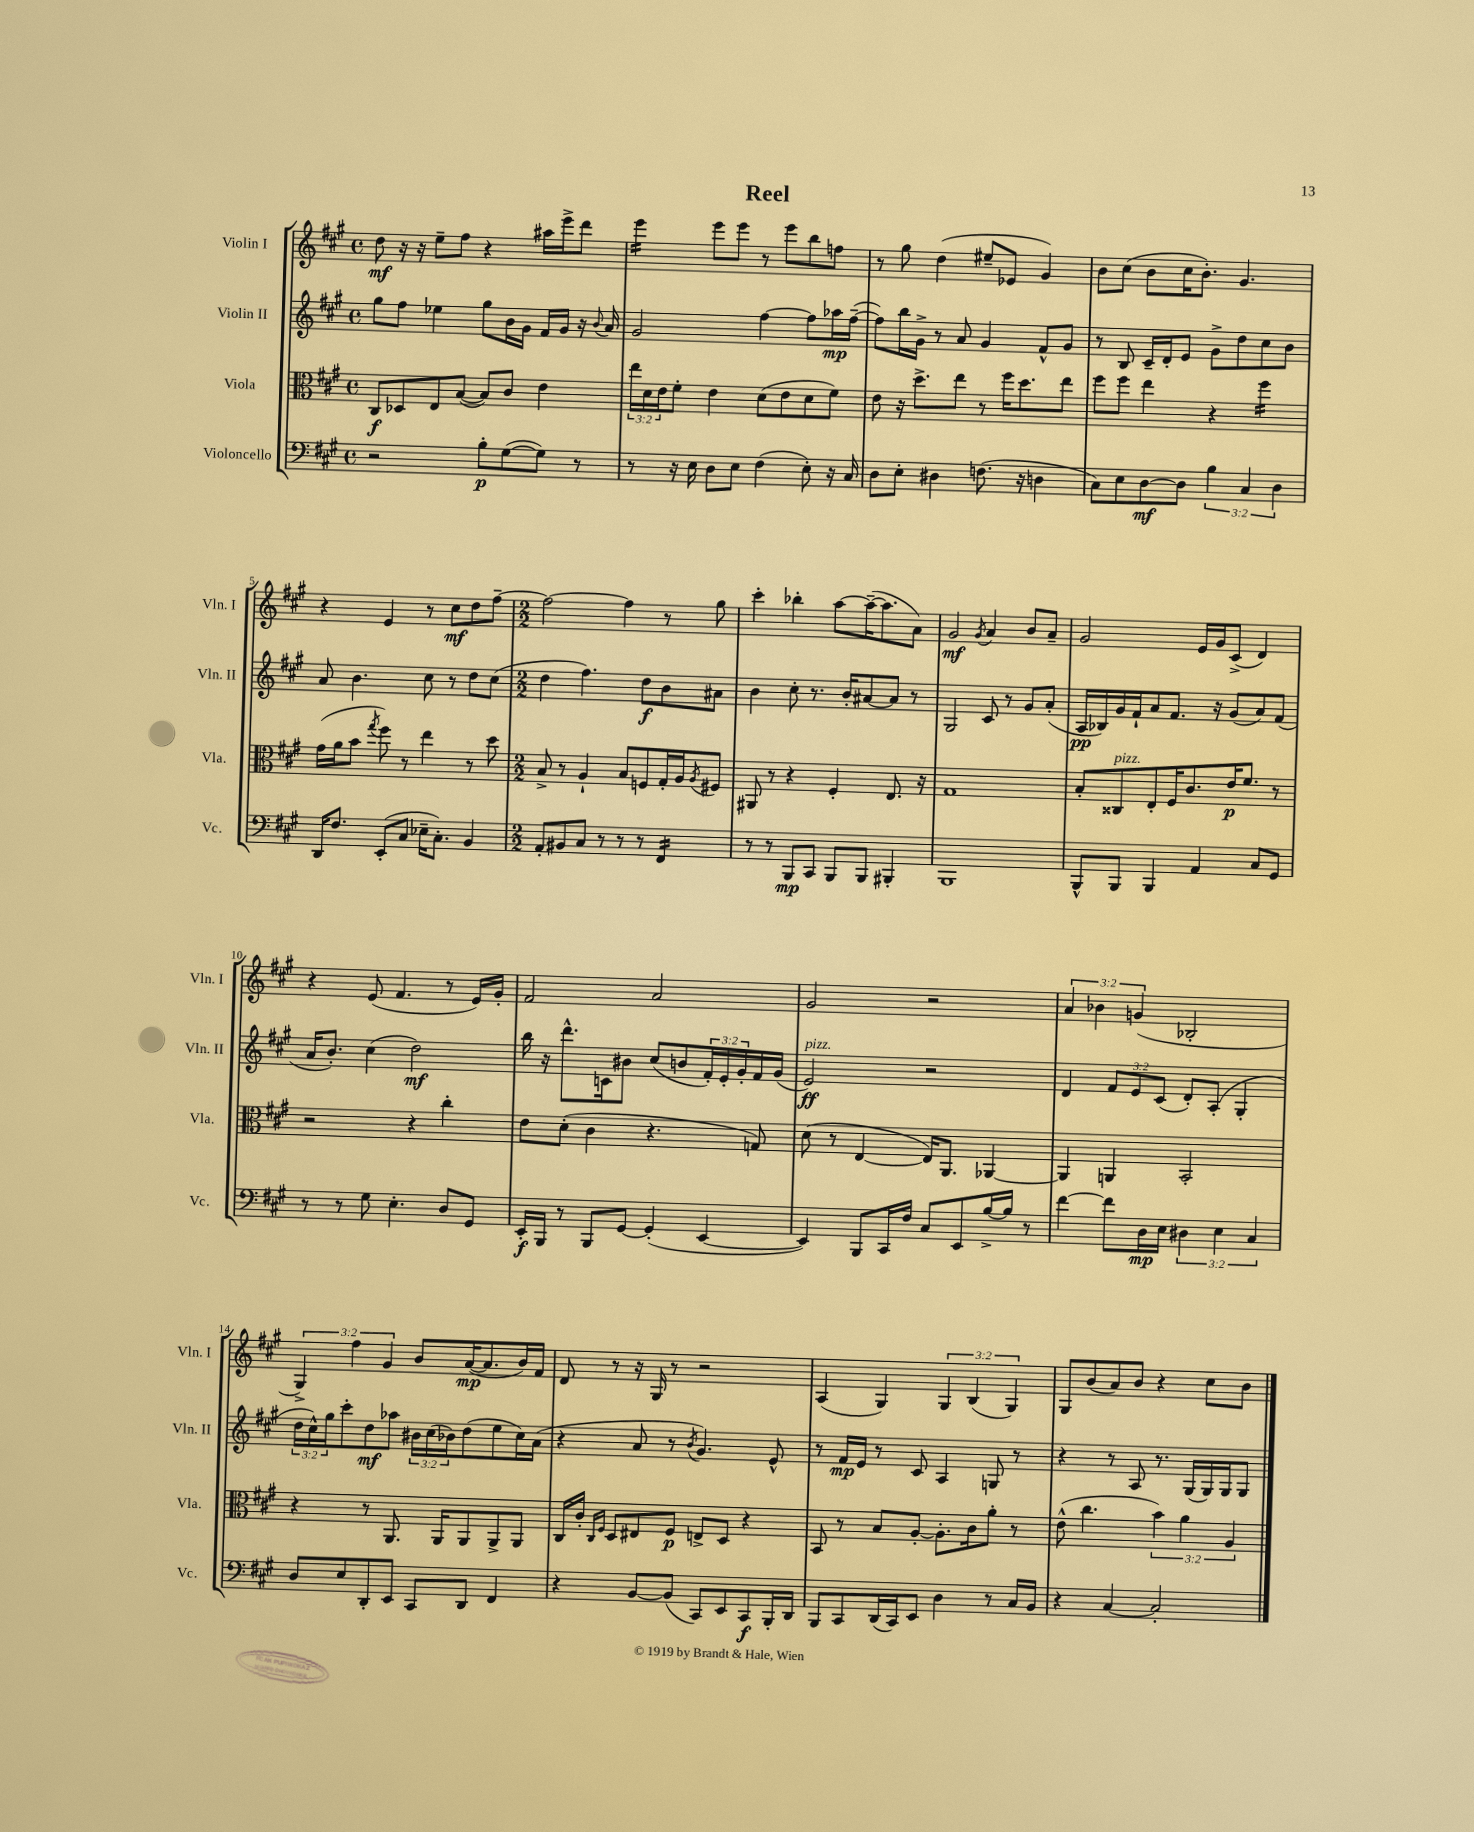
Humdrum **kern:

**kern	**dynam	**kern	**dynam	**kern	**dynam	**kern	**dynam
*part4	*part4	*part3	*part3	*part2	*part2	*part1	*part1
*staff4	*staff4	*staff3	*staff3	*staff2	*staff2	*staff1	*staff1
*I"Violoncello	*	*I"Viola	*	*I"Violin II	*	*I"Violin I	*
*I'Vc.	*	*I'Vla.	*	*I'Vln. II	*	*I'Vln. I	*
*clefF4	*	*clefC3	*	*clefG2	*	*clefG2	*
*k[f#c#g#]	*	*k[f#c#g#]	*	*k[f#c#g#]	*	*k[f#c#g#]	*
*M4/4	*	*M4/4	*	*M4/4	*	*M4/4	*
*met(c)	*	*met(c)	*	*met(c)	*	*met(c)	*
=1	=1	=1	=1	=1	=1	=1	=1
2r	.	8C#/L	f	8gg#\L	.	8dd\	mf
.	.	8D-X/	.	8ff#\J	.	16r	.
.	.	.	.	.	.	16r	.
.	.	8E/	.	4ee-X\	.	8ee~\L	.
.	.	([8B/J	.	.	.	8ff#\J	.
8B'\L	p	8B/L])	.	8gg#\L	.	4r	.
([8G#\	.	8c#/J	.	16b\L	.	.	.
.	.	.	.	16g#\JJ	.	.	.
8G#\J])	.	4e\	.	16f#/LL	.	16aa#X\LL	.
.	.	.	.	16g#/JJ	.	16eee^\J	.
8r	.	.	.	16r	.	8ddd\J	.
.	.	.	.	8qqb/	.	.	.
.	.	.	.	16a/	.	.	.
=2	=2	=2	=2	=2	=2	=2	=2
*	*	*	*	*	*	*tremolo	*
8r	.	24ee\LL	.	2g#/	.	16eee\LL	.
.	.	24d\	.	.	.	.	.
.	.	.	.	.	.	16eee\	.
.	.	24e\J	.	.	.	.	.
16r	.	8f#'\J	.	.	.	16eee\	.
16E\	.	.	.	.	.	16eee\JJ	.
*	*	*	*	*	*	*Xtremolo	*
8D\L	.	4e\	.	.	.	8eee\L	.
8E\J	.	.	.	.	.	8eee\J	.
(4F#\	.	(8d\L	.	[4ff#\	.	8r	.
.	.	8e\	.	.	.	8eee\L	.
8E'\)	.	8d\	.	8ff#\L]	.	8bb\	.
16r	.	8f#\J)	.	16aa-X\L	mp	8ffn\J	.
16C#/	.	.	.	([16ff#~\JJ	.	.	.
=3	=3	=3	=3	=3	=3	=3	=3
8D\L	.	8e\	.	8ff#\L])	.	8r	.
8E'\J	.	16r	.	16bb\L	.	8gg#\	.
.	.	8.dd^\L	.	16g#^\JJ	.	.	.
4D#X\	.	.	.	8r	.	(4dd\	.
.	.	8ee\J	.	8a/	.	.	.
(8.Fn\	.	8r	.	4g#/	.	8ee#X~/L	.
.	.	16ff#\KL	.	.	.	8e-X/J	.
16r	.	8.dd\	.	.	.	.	.
4Dn\	.	.	.	8f#^^/L	.	4g#/)	.
.	.	8ee\J	.	8g#/J	.	.	.
=4	=4	=4	=4	=4	=4	=4	=4
8C#\L)	.	8ff#\L	.	8r	.	8b\L	.
8E\	.	8ff#\J	.	8B/	.	(8cc#\J	.
[8D\	mf	4ee\	.	16c#~/LL	.	8b\L	.
.	.	.	.	16d'/J	.	.	.
8D\J]	.	.	.	8e/J	.	16cc#\K	.
.	.	.	.	.	.	8.b'\J)	.
6B\	.	4r	.	8g#^\L	.	.	.
.	.	.	.	8dd\	.	4.g#/	.
6C#/	.	.	.	.	.	.	.
*	*	*tremolo	*	*	*	*	*
.	.	16ff#\LL	.	8cc#\	.	.	.
.	.	16ff#\	.	.	.	.	.
6D\	.	.	.	.	.	.	.
.	.	16ff#\	.	8b\J	.	.	.
.	.	16ff#\JJ	.	.	.	.	.
*	*	*Xtremolo	*	*	*	*	*
!!LO:LB:g=z
=5	=5	=5	=5	=5	=5	=5	=5
16DD/KL	.	(16g#\LL	.	8a/	.	4r	.
8.F#/J	.	16a\J	.	.	.	.	.
.	.	8b\J	.	4.b\	.	.	.
.	.	8qgg#/	.	.	.	.	.
(8EE'/L	.	8ff#\)	.	.	.	4e/	.
8C#/J	.	8r	.	.	.	.	.
16E-X~\KL	.	4ee\	.	8cc#\	.	8r	.
8.C#'\J)	.	.	.	.	.	.	.
.	.	.	.	8r	.	8cc#\L	mf
4BB/	.	8r	.	8dd\L	.	8dd\	.
.	.	8dd\	.	(8cc#\J	.	[8ff#~\J	.
=6	=6	=6	=6	=6	=6	=6	=6
*M2/2	*	*M2/2	*	*M2/2	*	*M2/2	*
8AA'/L	.	8B^/	.	4dd\	.	2ff#\_	.
8BB#X/	.	8r	.	.	.	.	.
8C#/J	.	4A`/	.	4.ff#\)	.	.	.
8r	.	.	.	.	.	.	.
8r	.	8B/L	.	.	.	4ff#\]	.
8r	.	8Fn/	.	8dd\L	f	.	.
*tremolo	*	*	*	*	*	*	*
16FF#/LL	.	16G#'/L	.	8b\	.	8r	.
16FF#/	.	16A/J	.	.	.	.	.
.	.	8qA/	.	.	.	.	.
16FF#/	.	8F#X/J	.	8a#X\J	.	8gg#\	.
16FF#/JJ	.	.	.	.	.	.	.
*Xtremolo	*	*	*	*	*	*	*
=7	=7	=7	=7	=7	=7	=7	=7
8r	.	8AA#X/	.	4b\	.	4ccc#'\	.
8r	.	8r	.	.	.	.	.
8BBB/L	mp	4r	.	8cc#'\	.	4bb-X'\	.
8CC#/J	.	.	.	8.r	.	.	.
8BBB/L	.	4F#'/	.	.	.	[8aa\L	.
.	.	.	.	16b'/KL	.	.	.
8BBB/J	.	.	.	[8a#X/	.	(16aa~\K_	.
.	.	.	.	.	.	8.aa\]	.
4BBB#X'/	.	8.E/	.	8a#/J]	.	.	.
.	.	.	.	8r	.	8a\J)	.
.	.	16r	.	.	.	.	.
=8	=8	=8	=8	=8	=8	=8	=8
1BBB	.	1G#	.	2G#/	.	2g#/	mf
.	.	.	.	.	.	8qg#/	.
.	.	.	.	8c#/	.	4a/	.
.	.	.	.	8r	.	.	.
.	.	.	.	8g#/L	.	8b/L	.
.	.	.	.	(8a'/J	.	8a~/J	.
=9	=9	=9	=9	=9	=9	=9	=9
8BBB^^/L	.	8B'/L	.	16A/LL	pp	2g#/	.
.	.	.	.	16B-X/)	.	.	.
!	!	!LO:TX:a:i:t=pizz.	!	!	!	!	!
8BBB/J	.	8C##X/	.	16g#/	.	.	.
.	.	.	.	16f#`/J	.	.	.
4BBB/	.	8E'/	.	8a/	.	.	.
.	.	16F#/K	.	8.f#/J	.	.	.
.	.	8.c#/	.	.	.	.	.
4AA/	.	.	.	.	.	16e/LL	.
.	.	.	.	16r	.	16g#/J	.
.	.	16e/K	p	(8g#/L	.	(8c#^/J	.
.	.	8.f#/J	.	.	.	.	.
8C#/L	.	.	.	8a/)	.	4d/)	.
8GG#/J	.	8r	.	(8f#/J	.	.	.
!!LO:LB:g=z
=10	=10	=10	=10	=10	=10	=10	=10
8r	.	2r	.	16a/KL	.	4r	.
.	.	.	.	8.b'/J)	.	.	.
8r	.	.	.	.	.	.	.
8G#\	.	.	.	(4cc#\	.	(8e/	.
4.E'\	.	.	.	.	.	4.f#/	.
.	.	4r	.	2dd\)	mf	.	.
8D/L	.	4cc#'\	.	.	.	8r	.
8GG#/J	.	.	.	.	.	16e/LL)	.
.	.	.	.	.	.	16g#'/JJ	.
=11	=11	=11	=11	=11	=11	=11	=11
16EE'/LL	f	8e\L	.	16bb\	.	2f#/	.
16BBB/JJ	.	.	.	16r	.	.	.
8r	.	(8d'\J	.	8.ddd^^\L	.	.	.
8BBB/L	.	4c#\	.	.	.	.	.
.	.	.	.	16cn\k	.	.	.
[8GG#/J	.	.	.	8b#X\J	.	.	.
(4GG#'/]	.	4.r	.	(8cc#/L	.	2a/	.
.	.	.	.	8bn/	.	.	.
[4EE/	.	.	.	24f#'/L)	.	.	.
.	.	.	.	24e'/	.	.	.
.	.	.	.	24g#'/	.	.	.
.	.	8Gn/)	.	16f#/	.	.	.
.	.	.	.	(16g#/JJ	.	.	.
=12	=12	=12	=12	=12	=12	=12	=12
!	!	!	!	!LO:TX:a:i:t=pizz.	!	!	!
4EE/])	.	(8d\	.	2e/)	ff	2g#/	.
.	.	8r	.	.	.	.	.
8BBB/L	.	[4E/	.	.	.	.	.
16CC#/L	.	.	.	.	.	.	.
16F#/JJ	.	.	.	.	.	.	.
8C#/L	.	16E/KL])	.	2r	.	2r	.
.	.	8.AA/J	.	.	.	.	.
8EE/	.	.	.	.	.	.	.
[16B^/L	.	[4AA-X/	.	.	.	.	.
16B/JJ]	.	.	.	.	.	.	.
8r	.	.	.	.	.	.	.
=13	=13	=13	=13	=13	=13	=13	=13
[4f#\	.	4AA-/]	.	4d/	.	6a/	.
.	.	.	.	.	.	6b-X\	.
8f#\L]	.	4AAn/	.	12f#/L	.	.	.
.	.	.	.	12e/	.	(6gn/	.
16D\L	mp	.	.	.	.	.	.
.	.	.	.	(12c#/J	.	.	.
16E\JJ	.	.	.	.	.	.	.
6D#X\	.	2BB'/	.	8d'/L)	.	2B-X'/	.
.	.	.	.	(8A'/J	.	.	.
6E\	.	.	.	.	.	.	.
.	.	.	.	4G#'/	.	.	.
6C#/	.	.	.	.	.	.	.
!!LO:LB:g=z
=14	=14	=14	=14	=14	=14	=14	=14
8D/L	.	4r	.	24dd\LL	.	6G#^/)	.
.	.	.	.	24cc#^^\)	.	.	.
.	.	.	.	24gg#\J	.	.	.
8E/	.	.	.	8ccc#'\	.	.	.
.	.	.	.	.	.	6ff#\	.
8DD'/	.	8r	.	8dd\	mf	.	.
.	.	.	.	.	.	6g#/	.
8EE/J	.	8.AA/	.	8aa-X\J	.	.	.
8CC#/L	.	.	.	24b#X\LL	.	8b/L	.
.	.	.	.	(24cc#\	.	.	.
.	.	16AA/KL	.	.	.	.	.
.	.	.	.	24b-X\J)	.	.	.
8DD/J	.	8AA/	.	(8dd\	.	([16a/K	mp
.	.	.	.	.	.	8.a/]	.
4FF#/	.	8AA^/	.	8ee\	.	.	.
.	.	8AA/J	.	16cc#\L)	.	16b/L)	.
.	.	.	.	(16a\JJ	.	16f#/JJ	.
=15	=15	=15	=15	=15	=15	=15	=15
4r	.	16C#/LL	.	4r	.	8d/	.
.	.	16c#'/JJ	.	.	.	.	.
.	.	16qqC#/LL	.	.	.	.	.
.	.	16qqF#/JJ	.	.	.	.	.
.	.	8D/L	.	.	.	8r	.
[8BB/L	.	8E#X/	.	8a/	.	16r	.
.	.	.	.	.	.	16G#/	.
(8BB/J]	.	8F#/J	p	8r	.	8r	.
.	.	.	.	8qb/	.	.	.
8CC#/L)	.	8En^/L	.	4.g#/)	.	2r	.
8EE/	.	8D/J	.	.	.	.	.
8CC#/	f	4r	.	.	.	.	.
16BBB'/L	.	.	.	8e^^/	.	.	.
16DD/JJ	.	.	.	.	.	.	.
=16	=16	=16	=16	=16	=16	=16	=16
8BBB/L	.	8BB/	.	8r	.	(4A/	.
8CC#/	.	8r	.	16f#/LL	mp	.	.
.	.	.	.	16e/JJ	.	.	.
(16DD/L	.	8B/L	.	8r	.	4G#/)	.
16CC#/J)	.	.	.	.	.	.	.
8EE/J	.	[8A'/J	.	8c#/	.	.	.
4D\	.	8.A'\L]	.	4A/	.	6G#/	.
.	.	.	.	.	.	(6B/	.
.	.	16c#\k	.	.	.	.	.
8r	.	8a'\J	.	8Gn/	.	.	.
.	.	.	.	.	.	6G#/)	.
16C#/LL	.	8r	.	8r	.	.	.
16BB/JJ	.	.	.	.	.	.	.
=17	=17	=17	=17	=17	=17	=17	=17
4r	.	(8e^^\	.	4r	.	8G#/L	.
.	.	4.cc#\	.	.	.	(8b/	.
[4C#/	.	.	.	8r	.	8a/)	.
.	.	.	.	8A/	.	8b/J	.
2C#'/]	.	6b\)	.	8.r	.	4r	.
.	.	6a\	.	.	.	.	.
.	.	.	.	(16G#/LL	.	.	.
.	.	.	.	16G#/)	.	8cc#\L	.
.	.	.	.	16G#/J	.	.	.
.	.	6A/	.	.	.	.	.
.	.	.	.	8G#/J	.	8b\J	.
==	==	==	==	==	==	==	==
*-	*-	*-	*-	*-	*-	*-	*-
